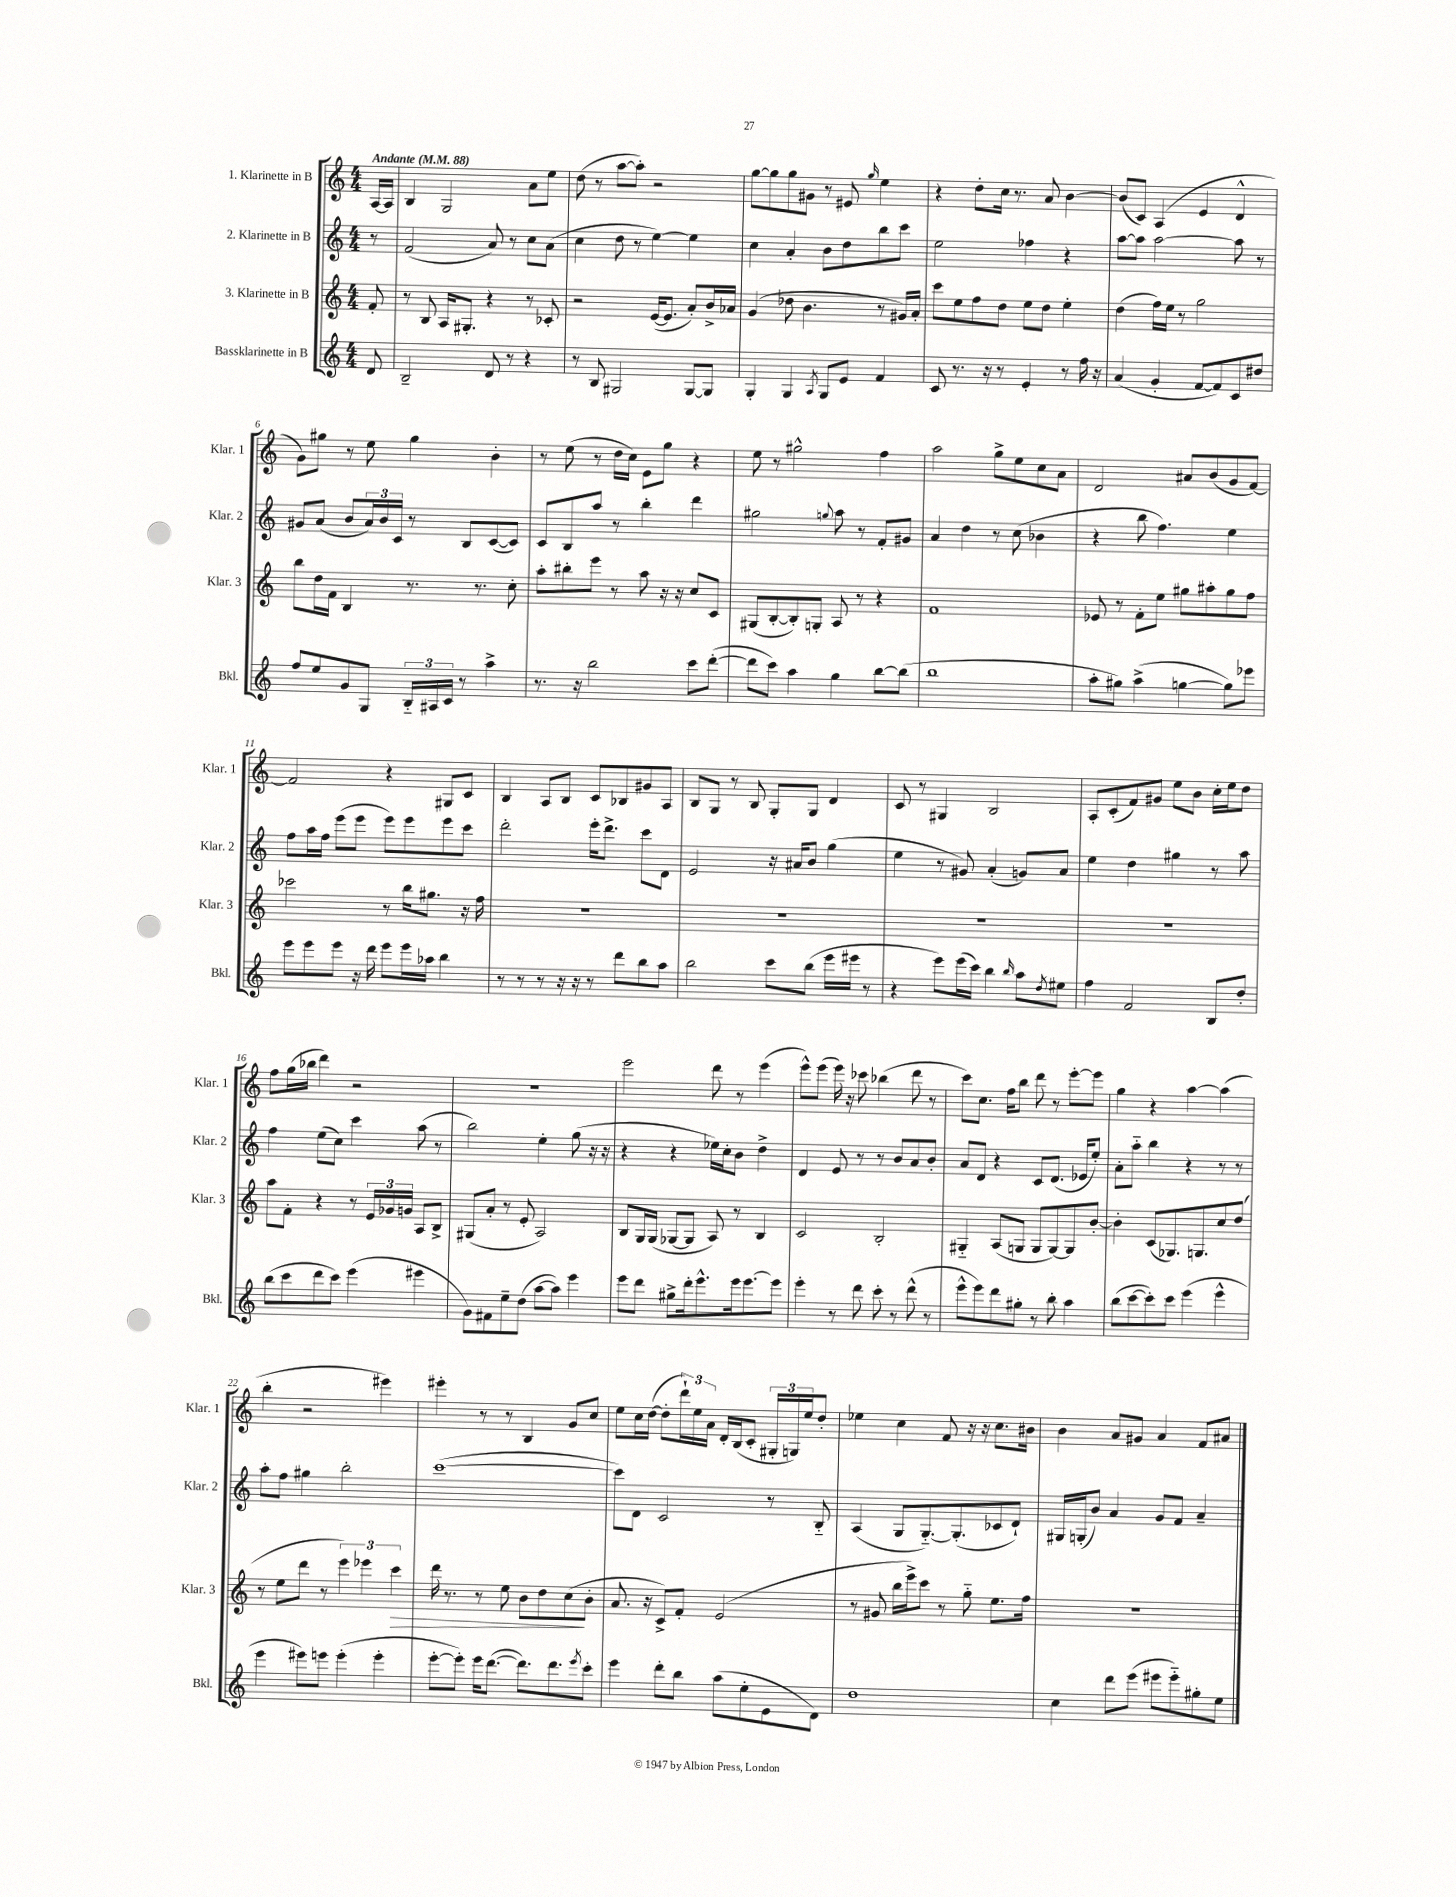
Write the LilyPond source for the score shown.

<<
\new StaffGroup <<
\new Staff = "s0" \with { instrumentName = "1. Klarinette in B" shortInstrumentName = "Klar. 1" } {
    \clef treble \key c \major \numericTimeSignature \time 4/4 \partial 8 \tempo "Andante" 4 = 88
    a16~ a16 |
    b4 g2 a'8 e''8 |
    d''8( r8 a''8~ a''8-.) r2 |
    g''8~ g''8 g''8 gis'8 r8 eis'8 \grace { g''16 } e''4 |
    r4 d''8-. c''16 r8. a'8 b'4~ |
    b'8( c'8) a4( e'4 d'4-^ |
    g'8) gis''8 r8 e''8 gis''4 b'4-. |
    r8 e''8( r8 d''16 c''16) e'8 g''8 r4 |
    e''8 r8 gis''2-^ f''4 |
    a''2 g''8-> e''8 c''8 a'8 |
    d'2 ais'8 b'8( g'8 f'8~) |
    f'2 r4 gis8 c'8 |
    b4 a8 b8 c'8 bes8 gis'8 a8 |
    b8 g8 r8 b8 g8-. g8 d'4 |
    c'8 r8 gis4 b2 |
    a8-. c'8-.( f'8) gis'8 e''8 b'8 c''16-. e''16 d''8 |
    f''8 g''16( bes''16 d'''4) r2 |
    R1 |
    e'''2 d'''8 r8 e'''4( |
    e'''8-^) e'''8( e'''16) r16 ces'''8 bes''4( d'''8 r8 |
    c'''8) c''8. f''16 b''8 d'''8 r8 e'''8~-. e'''8 |
    g''4 r4 a''4~ a''4( |
    b''4-. r2 eis'''4) |
    eis'''4-. r8 r8 b4 g'8 c''8 |
    e''8 c''16 d''16~( d''8-. \tuplet 3/2 { d'''16-!) e''16 a'16 } d'16-. b16( c'8-. \tuplet 3/2 { gis16-. g16) e''16 } d''8-. |
    ees''4 c''4 f'8 r16 r16 c''8. bis'16 |
    b'4 a'8 gis'8 a'4 f'8 ais'8 \bar "|." |
}
\new Staff = "s1" \with { instrumentName = "2. Klarinette in B" shortInstrumentName = "Klar. 2" } {
    \clef treble \key c \major \numericTimeSignature \time 4/4 \partial 8
    r8 |
    f'2( a'8) r8 c''8 a'8( |
    c''4 d''8 r8 e''4~) e''4 |
    c''4 a'4-. b'8 d''8 b''8 c'''8 |
    e''2 fes''4 r4 |
    a''8~ a''8 a''2~ a''8 r8 |
    gis'8 a'8( b'8 \tuplet 3/2 { a'16) b'16 c'16 } r8 b8 c'8~( c'8) |
    c'8 b8 a''8 r8 b''4-. d'''4 |
    gis''2 \appoggiatura { g''8 } a''8 r8 f'8-. gis'8 |
    a'4 d''4 r8 c''8( bes'4 |
    r4 b''8 f''4.) e''4 |
    f''8 a''16 f''16 e'''8( e'''8 e'''8) e'''8 e'''8 c'''8 |
    d'''2-. e'''16-. d'''8.-> c'''8 d'8 |
    e'2 r16 ais'16 b'8 g''4( |
    e''4 r8 gis'8) a'4-.( g'8) a'8 |
    e''4 d''4 gis''4 r8 a''8 |
    f''4 e''8( c''8) c'''4 a''8( r8 |
    b''2) e''4-. g''8( r16 r16 |
    r4 r4 ees''16) c''16-. b'8 d''4-> |
    d'4 e'8 r8 r8 b'8 a'8 b'8-. |
    a'8 d'8 r4 c'8 d'8.( ees'16 e''8-.) |
    a'8-. a''8-_ b''4 r4 r8 r8 |
    a''8-. f''8 gis''4 b''2-. |
    c'''1~( |
    c'''8) d'8 c'2 r8 b8-_ |
    a4( g8 g8.~-_) g8.-.( ces'8 d'8-!) |
    gis16 g16-.( b'8) a'4 g'8 f'8 a'4-- \bar "|." |
}
\new Staff = "s2" \with { instrumentName = "3. Klarinette in B" shortInstrumentName = "Klar. 3" } {
    \clef treble \key c \major \numericTimeSignature \time 4/4 \partial 8
    f'8-. |
    r8 b8 a16 gis8.-. r4 r8 ces'8-. |
    r2 e'16~( e'8. a'8-.) b'16-> aes'16 |
    g'4( des''8 b'4. r8 gis'16) a'16-. |
    c'''8 e''8 f''8 d''8 e''8 d''8 e''4-. |
    d''4( f''16) e''16 r8 g''2 |
    b''8 d''16 f'16 b4 r8. r8. c''8-. |
    a''8-. bis''8-. e'''8 r8 a''8 r16 r16 c''8 c'8 |
    gis8( b8~-. b8-.) g8-. a8 r8 r4 |
    f'1 |
    ees'8 r8 f'8-. e''8 gis''8 ais''8-. gis''8 f''8 |
    ces'''2 r8 b''16 gis''8. r16 f''16 |
    R1 |
    R1 |
    R1 |
    R1 |
    a''8 f'8-. r4 r8 \tuplet 3/2 { e'16 ges'16 g'16 } a8 b8-> |
    gis8( a'8-. r8 e'8-. a2) |
    b8 g16 g16( ges8~ ges8 a8) r8 b4 |
    c'2 b2-. |
    gis4-_ a8( g8 g8 g8~) g8 b'8~-. |
    b'4-. c'8( ges8.) g8. c''8 d''8( |
    r8 e''8 d'''8 r8 \tuplet 3/2 { e'''4) ees'''4 c'''4\> } |
    d'''16 r8. r8 e''8 b'8 d''8 c''8\!( b'8-. |
    a'8. r16 c'8->) f'8-. e'2( |
    r8 gis'8 b''16 e'''16->) c'''8 r8 g''8-_ e''8. f''16 |
    R1 \bar "|." |
}
\new Staff = "s3" \with { instrumentName = "Bassklarinette in B" shortInstrumentName = "Bkl." } {
    \clef treble \key c \major \numericTimeSignature \time 4/4 \partial 8
    d'8 |
    b2-- d'8 r8 r4 |
    r8 b8 gis2 gis8~ gis8 |
    g4-. g4 \acciaccatura { a8 } g8 e'8 f'4 |
    c'8 r8. r16 r8 e'4-. r8 f''16 r16 |
    a'4( g'4-. f'8~ f'8) c'8 dis''8 |
    f''8 e''8 g'8 g8 \tuplet 3/2 { b16-_ ais16 c'16 } r8 a''4-> |
    r8. r16 b''2 c'''8 d'''8~-.( |
    d'''8 c'''8) a''4 g''4 b''8~ b''8( |
    b''1 |
    a''8-. gis''8) a''4->( g''4~ g''8) ees'''8 |
    e'''8 e'''8 e'''8 r16 d'''16 e'''8 e'''16 aes''16 b''4 |
    r8 r8 r8 r16 r16 r8 d'''8 b''8 a''8 |
    b''2 c'''8 b''8( e'''16 eis'''16 r8 |
    r4 e'''8) e'''16( c'''16) b''4 \grace { b''16 } a''8 \acciaccatura { d''8 } eis''8 |
    f''4 f'2 b8 d''8-. |
    b''8( c'''8 d'''8 c'''8) e'''4( eis'''4 |
    g'8) fis'8 e''8-- d''8( a''8~ a''8) e'''4 |
    e'''8 d'''8 gis''8-> d'''16-. e'''8.-^ e'''16 e'''8.~ e'''8 |
    e'''4-. r8 d'''8 c'''8-. r8 d'''8-^( r8 |
    e'''8-^ e'''8) d'''8 gis''8-. r8 b''8-. a''4 |
    b''8( c'''8~ c'''8-.) c'''8 e'''4( e'''4-^ |
    e'''4 eis'''8) e'''8 e'''4-.( e'''4-. |
    e'''8~-. e'''8-.) e'''16 d'''8.~( d'''8.) d'''8. \acciaccatura { e'''8 } c'''8-. |
    e'''4 d'''8-. b''8 a''8( e''8-. e'8 d'8) |
    d''1 |
    c''4 d'''8 e'''8( eis'''8 eis'''8-_) gis''8-. e''8 \bar "|." |
}
>>
>>
